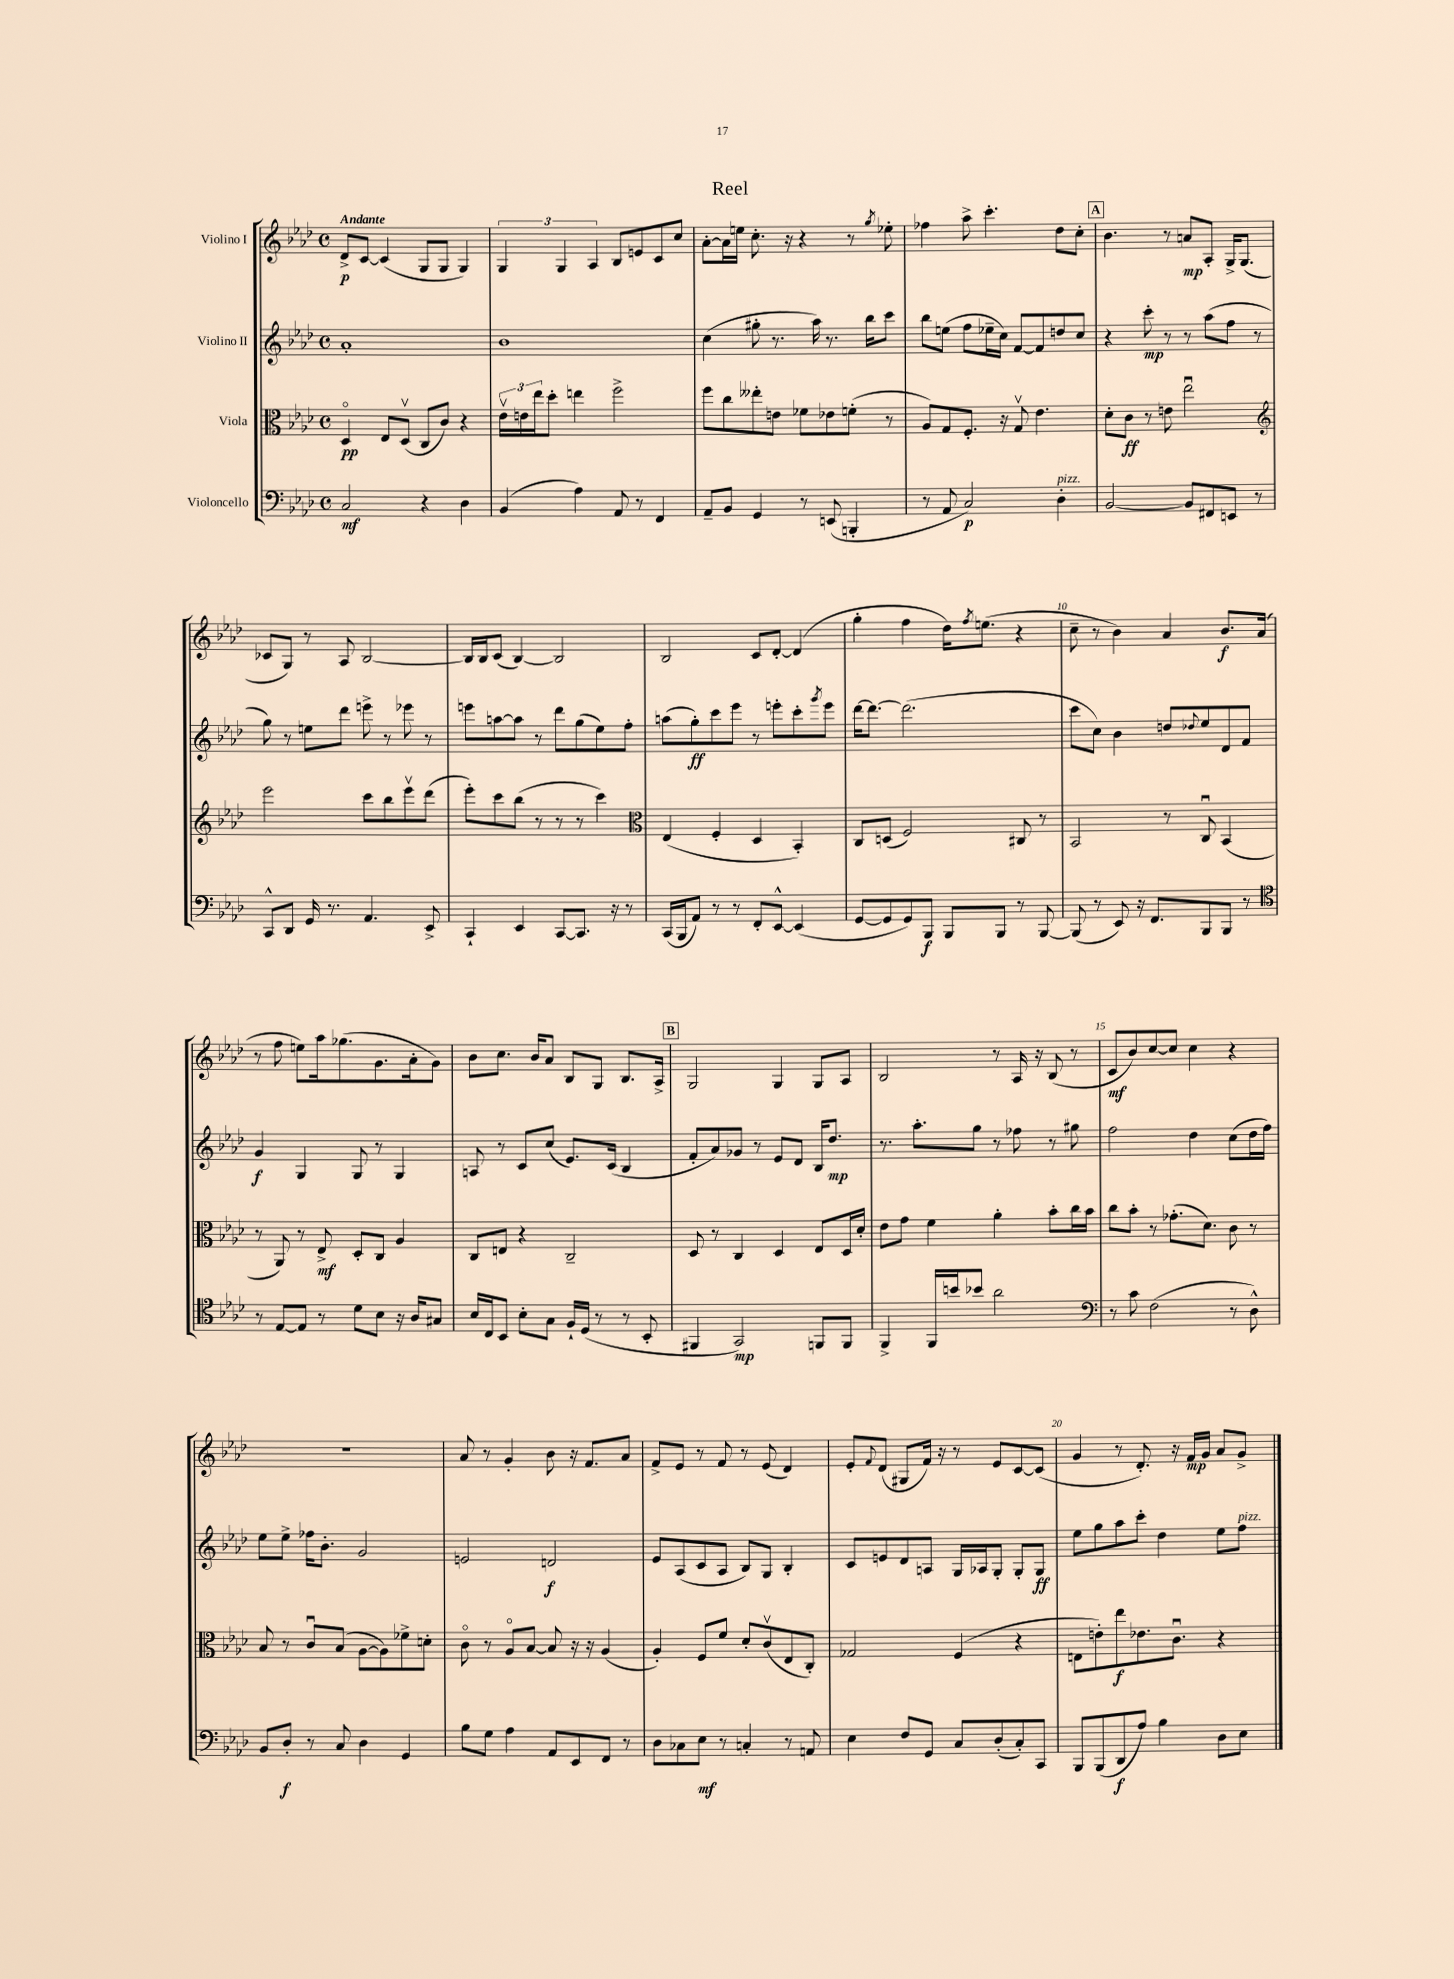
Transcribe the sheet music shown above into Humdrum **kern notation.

**kern	**dynam	**kern	**dynam	**kern	**dynam	**kern	**dynam
*part4	*part4	*part3	*part3	*part2	*part2	*part1	*part1
*staff4	*staff4	*staff3	*staff3	*staff2	*staff2	*staff1	*staff1
*I"Violoncello	*	*I"Viola	*	*I"Violino II	*	*I"Violino I	*
*clefF4	*	*clefC3	*	*clefG2	*	*clefG2	*
*k[b-e-a-d-]	*	*k[b-e-a-d-]	*	*k[b-e-a-d-]	*	*k[b-e-a-d-]	*
*M4/4	*	*M4/4	*	*M4/4	*	*M4/4	*
*met(c)	*	*met(c)	*	*met(c)	*	*met(c)	*
=1	=1	=1	=1	=1	=1	=1	=1
!	!	!	!	!	!	!LO:TX:a:B:t=Andante	!
2C/	mf	4D-/	pp	1a-'	.	8d-^/L	p
.	.	.	.	.	.	[8c/J	.
.	.	8E-/L	.	.	.	(4c/]	.
.	.	(8D-v/J	.	.	.	.	.
4r	.	8C/L	.	.	.	8G/L	.
.	.	8c/J)	.	.	.	8G/J	.
4D-\	.	4r	.	.	.	4G/)	.
=2	=2	=2	=2	=2	=2	=2	=2
(4BB-/	.	24e-v\LL	.	1b-	.	6G/	.
.	.	24en\	.	.	.	.	.
.	.	24ee-\J	.	.	.	.	.
.	.	8dd-'\J	.	.	.	.	.
.	.	.	.	.	.	6G/	.
4A-\)	.	4een\	.	.	.	.	.
.	.	.	.	.	.	6A-/	.
8AA-/	.	2ff^\	.	.	.	8B-/L	.
8r	.	.	.	.	.	8en/	.
4FF/	.	.	.	.	.	8c/	.
.	.	.	.	.	.	8cc/J	.
=3	=3	=3	=3	=3	=3	=3	=3
8AA-~/L	.	8ff\L	.	(4cc\	.	[8a-'\L	.
8BB-/J	.	8cc\	.	.	.	16a-\L]	.
.	.	.	.	.	.	16een\JJ	.
4GG/	.	8ee--X'\	.	8gg#X'\	.	8.cc'\	.
.	.	8en\J	.	8.r	.	.	.
.	.	.	.	.	.	16r	.
8r	.	8f-X\L	.	.	.	4r	.
.	.	.	.	16aa-\)	.	.	.
(8EEn/	.	8e-X\	.	8.r	.	.	.
4BBBn'/	.	(8fn'\J	.	.	.	8r	.
.	.	.	.	16bb-\KL	.	.	.
.	.	.	.	.	.	8qgg/	.
.	.	8r	.	8ccc\J	.	8ee-X'\	.
=4	=4	=4	=4	=4	=4	=4	=4
8r	.	8A-/L)	.	8bb-\L	.	4ff-X\	.
8AA-/	.	8G/	.	(8een\J	.	.	.
2C/)	p	8.F'/J	.	8ff\L	.	8aa-^\	.
.	.	.	.	16ee-X~\L	.	4.ccc'\	.
.	.	16r	.	16cc\JJ)	.	.	.
.	.	8Gv/	.	[8f/L	.	.	.
.	.	4.e-\	.	8f/]	.	.	.
!LO:TX:a:i:t=pizz.	!	!	!	!	!	!	!
4D-'\	.	.	.	8ddn/	.	8dd-\L	.
.	.	.	.	8cc/J	.	8cc'\J	.
!!LO:REH:place=s1:t=A
=5	=5	=5	=5	=5	=5	=5	=5
[2BB-/	.	8d-'\L	.	4r	.	4.b-\	.
.	.	8c\J	ff	.	.	.	.
.	.	8r	.	8ccc'\	mp	.	.
.	.	8en\	.	8r	.	8r	.
8BB-/L]	.	2ee-u\	.	8r	.	8an/L	mp
8FF#X/	.	.	.	(8aa-\L	.	8A-'/J	.
8EEn/J	.	.	.	8ff\J	.	16G^/KL	.
.	.	.	.	.	.	(8.G/J	.
8r	.	.	.	8r	.	.	.
!!LO:LB:g=z
=6	=6	=6	=6	=6	=6	=6	=6
*	*	*clefG2	*	*	*	*	*
8CC^^/L	.	2eee-\	.	8gg\)	.	8c-X/L	.
8DD-/J	.	.	.	8r	.	8G/J)	.
16GG/	.	.	.	8een\L	.	8r	.
8.r	.	.	.	.	.	.	.
.	.	.	.	8ddd-\J	.	8A-/	.
4.AA-/	.	8ccc\L	.	8eeen^\	.	[2B-/	.
.	.	8bb-\	.	8r	.	.	.
.	.	8eee-v\	.	8eee-X\	.	.	.
8EE-^/	.	(8ddd-\J	.	8r	.	.	.
=7	=7	=7	=7	=7	=7	=7	=7
4CC`/	.	8eee-'\L)	.	8eeen\L	.	16B-/LL]	.
.	.	.	.	.	.	16B-/J	.
.	.	8ccc\	.	[8aan\	.	(8c/J	.
4EE-/	.	(8bb-\J	.	8aa\J]	.	[4B-/)	.
.	.	8r	.	8r	.	.	.
[8CC/L	.	8r	.	8ddd-\L	.	2B-/]	.
8.CC/J]	.	8r	.	(8gg\	.	.	.
.	.	4ccc\)	.	8ee-\)	.	.	.
16r	.	.	.	.	.	.	.
8r	.	.	.	8ff'\J	.	.	.
=8	=8	=8	=8	=8	=8	=8	=8
*	*	*clefC3	*	*	*	*	*
(16CC/LL	.	(4E-/	.	(8aan\L	.	2B-/	.
16BBB-/J	.	.	.	.	.	.	.
8AA-/J)	.	.	.	8gg'\)	ff	.	.
8r	.	4F'/	.	8ccc\	.	.	.
8r	.	.	.	8eee-\J	.	.	.
8FF'/L	.	4D-/	.	8r	.	8c/L	.
[8EE-^^/J	.	.	.	8eeen'\L	.	[8d-'/J	.
(4EE-/]	.	4BB-'/)	.	8ccc'\	.	(4d-/]	.
.	.	.	.	8qggg/	.	.	.
.	.	.	.	8eee\J	.	.	.
=9	=9	=9	=9	=9	=9	=9	=9
[8GG/L	.	8C/L	.	[16ddd-\KL	.	4gg'\	.
.	.	.	.	8.ddd-\J_	.	.	.
8GG/]	.	(8Dn/J	.	.	.	.	.
8GG/)	.	2F/)	.	(2.ddd-\]	.	4ff\	.
8BBB-/J	f	.	.	.	.	.	.
8BBB-/L	.	.	.	.	.	16dd-\KL)	.
.	.	.	.	.	.	8qff/	.
.	.	.	.	.	.	(8.een\J	.
8BBB-/J	.	.	.	.	.	.	.
8r	.	8C#X/	.	.	.	4r	.
[8BBB-/	.	8r	.	.	.	.	.
=10	=10	=10	=10	=10	=10	=10	=10
(8BBB-/]	.	2BB-/	.	8ccc\L	.	8cc~\	.
8r	.	.	.	8cc\J)	.	8r	.
8EE-/)	.	.	.	4b-\	.	4b-\)	.
16r	.	.	.	.	.	.	.
8.FF/L	.	.	.	.	.	.	.
.	.	8r	.	8ddn/L	.	4a-/	.
.	.	.	.	8qqdd-X/	.	.	.
8BBB-/	.	8Cu/	.	8ee-/	.	.	.
8BBB-/J	.	(4BB-/	.	8d-/	.	8.b-/L	f
8r	.	.	.	8f/J	.	.	.
.	.	.	.	.	.	(16a-/Jk	.
!!LO:LB:g=z
=11	=11	=11	=11	=11	=11	=11	=11
*clefC4	*	*	*	*	*	*	*
8r	.	8r	.	4g/	f	8r	.
[8E-/L	.	8AA-/)	.	.	.	8ff\	.
8E-/J]	.	8r	.	4G/	.	8een\L)	.
8r	.	8E-^/	mf	.	.	16aa-\k	.
.	.	.	.	.	.	(8.gg-X\	.
8d-\L	.	8D-'/L	.	8G/	.	.	.
8B-\J	.	8C/J	.	8r	.	8.g\	.
16r	.	4A-/	.	4G/	.	.	.
16A-/KL	.	.	.	.	.	16a-'\k	.
8G#X/J	.	.	.	.	.	8g\J)	.
=12	=12	=12	=12	=12	=12	=12	=12
16B-/LL	.	8C/L	.	8An/	.	8b-\L	.
16C/J	.	.	.	.	.	.	.
8BB-/J	.	8En/J	.	8r	.	8.cc\J	.
8B-'\L	.	4r	.	8c/L	.	.	.
.	.	.	.	.	.	16b-/KL	.
8G\J	.	.	.	(8cc/J	.	8a-/J	.
16F`/LL	.	2C~/	.	8.e-/L)	.	8B-/L	.
(16D-/JJ	.	.	.	.	.	.	.
8r	.	.	.	.	.	8G/J	.
.	.	.	.	(16c/Jk	.	.	.
8r	.	.	.	4B-/	.	8.B-/L	.
8BB-'/	.	.	.	.	.	.	.
.	.	.	.	.	.	16A-^/Jk	.
!!LO:REH:place=s1:t=B
=13	=13	=13	=13	=13	=13	=13	=13
4FF#X/	.	8D-/	.	8f'/L	.	2G/	.
.	.	8r	.	8a-/)	.	.	.
2GG/)	mp	4C/	.	8g-X/J	.	.	.
.	.	.	.	8r	.	.	.
.	.	4D-/	.	8e-/L	.	4G/	.
.	.	.	.	8d-/J	.	.	.
8FFn/L	.	8E-/L	.	16B-/KL	.	8G/L	.
.	.	.	.	8.dd-/J	mp	.	.
8FF/J	.	16D-/L	.	.	.	8A-/J	.
.	.	16d-'/JJ	.	.	.	.	.
=14	=14	=14	=14	=14	=14	=14	=14
4FF^/	.	8e-\L	.	8.r	.	2B-/	.
.	.	8g\J	.	.	.	.	.
.	.	.	.	8.aa-'\L	.	.	.
16FF/LL	.	4f\	.	.	.	.	.
16bn/J	.	.	.	.	.	.	.
8b-X/J	.	.	.	8gg\J	.	.	.
2a-\	.	4a-'\	.	8r	.	8r	.
.	.	.	.	8ff-X\	.	16A-/	.
.	.	.	.	.	.	16r	.
.	.	8b-'\L	.	8r	.	(8B-/	.
.	.	16cc\L	.	8gg#X\	.	8r	.
.	.	16b-\JJ	.	.	.	.	.
=15	=15	=15	=15	=15	=15	=15	=15
*clefF4	*	*	*	*	*	*	*
8r	.	8cc\L	.	2ff\	.	8c/L	mf
8c\	.	8b-'\J	.	.	.	8b-/)	.
(2F\	.	8r	.	.	.	[8cc/	.
.	.	(8.g-X'\L	.	.	.	8cc/J]	.
.	.	.	.	4dd-\	.	4cc\	.
.	.	8.d-\J)	.	.	.	.	.
8r	.	8c\	.	(8cc\L	.	4r	.
8D-^^\)	.	8r	.	16dd-\L	.	.	.
.	.	.	.	16ff\JJ)	.	.	.
!!LO:LB:g=z
=16	=16	=16	=16	=16	=16	=16	=16
8BB-/L	.	8B-/	.	8ee-\L	.	1r	.
8D-'/J	f	8r	.	8ee-^\J	.	.	.
8r	.	8cu/L	.	16ff-X\KL	.	.	.
.	.	.	.	8.b-'\J	.	.	.
8C/	.	(8B-/J	.	.	.	.	.
4D-\	.	[8A-\L	.	2g/	.	.	.
.	.	8A-\])	.	.	.	.	.
4GG/	.	8f-X^\	.	.	.	.	.
.	.	8dn'\J	.	.	.	.	.
=17	=17	=17	=17	=17	=17	=17	=17
8B-\L	.	8c\	.	2en/	.	8a-/	.
8G\J	.	8r	.	.	.	8r	.
4A-\	.	8A-/L	.	.	.	4g'/	.
.	.	[8B-/J	.	.	.	.	.
8AA-/L	.	8B-/]	.	2dn/	f	8b-\	.
8EE-/	.	16r	.	.	.	16r	.
.	.	16r	.	.	.	8.f/L	.
8FF/J	.	(4A-/	.	.	.	.	.
8r	.	.	.	.	.	8a-/J	.
=18	=18	=18	=18	=18	=18	=18	=18
8D-\L	.	4A-'/)	.	8e-/L	.	8f^/L	.
8C-X\	.	.	.	(8A-/	.	8e-/J	.
8E-\J	mf	8F/L	.	8c/	.	8r	.
8r	.	8f/J	.	8A-/J	.	8f/	.
4Cn'/	.	8d-'/L	.	8B-/L)	.	8r	.
.	.	(8cv/	.	8G/J	.	(8e-/	.
8r	.	8E-/	.	4B-'/	.	4d-/)	.
8AAn/	.	8C'/J)	.	.	.	.	.
=19	=19	=19	=19	=19	=19	=19	=19
4E-\	.	2G-X/	.	8c/L	.	8e-'/L	.
.	.	.	.	.	.	8qqf/	.
.	.	.	.	8en/	.	(8d-/J	.
8F/L	.	.	.	8d-/	.	8G#X/L	.
8GG/J	.	.	.	8An/J	.	16f/Jk)	.
.	.	.	.	.	.	16r	.
8C/L	.	(4F/	.	16G/LL	.	8r	.
.	.	.	.	16A-X/J	.	.	.
(8D-'/	.	.	.	8G'/J	.	8e-/L	.
8C'/)	.	4r	.	8G'/L	.	[8c/	.
8CC/J	.	.	.	8G/J	ff	(8c/J]	.
=20	=20	=20	=20	=20	=20	=20	=20
8BBB-/L	.	8En\L	.	8ee-\L	.	4g/	.
(8BBB-/	.	8en'\)	.	8gg\	.	.	.
8DD-/	f	8ee-\	f	8aa-\	.	8r	.
8A-/J)	.	8.e-X\	.	8ccc'\J	.	8.d-'/)	.
4B-\	.	.	.	4dd-\	.	.	.
.	.	8.cu\J	.	.	.	16r	.
.	.	.	.	.	.	16f/LL	mp
.	.	.	.	.	.	16g/JJ	.
8D-\L	.	4r	.	8ee-\L	.	8a-/L	.
!	!	!	!	!LO:TX:a:i:t=pizz.	!	!	!
8E-\J	.	.	.	8ff\J	.	8g^/J	.
==	==	==	==	==	==	==	==
*-	*-	*-	*-	*-	*-	*-	*-
